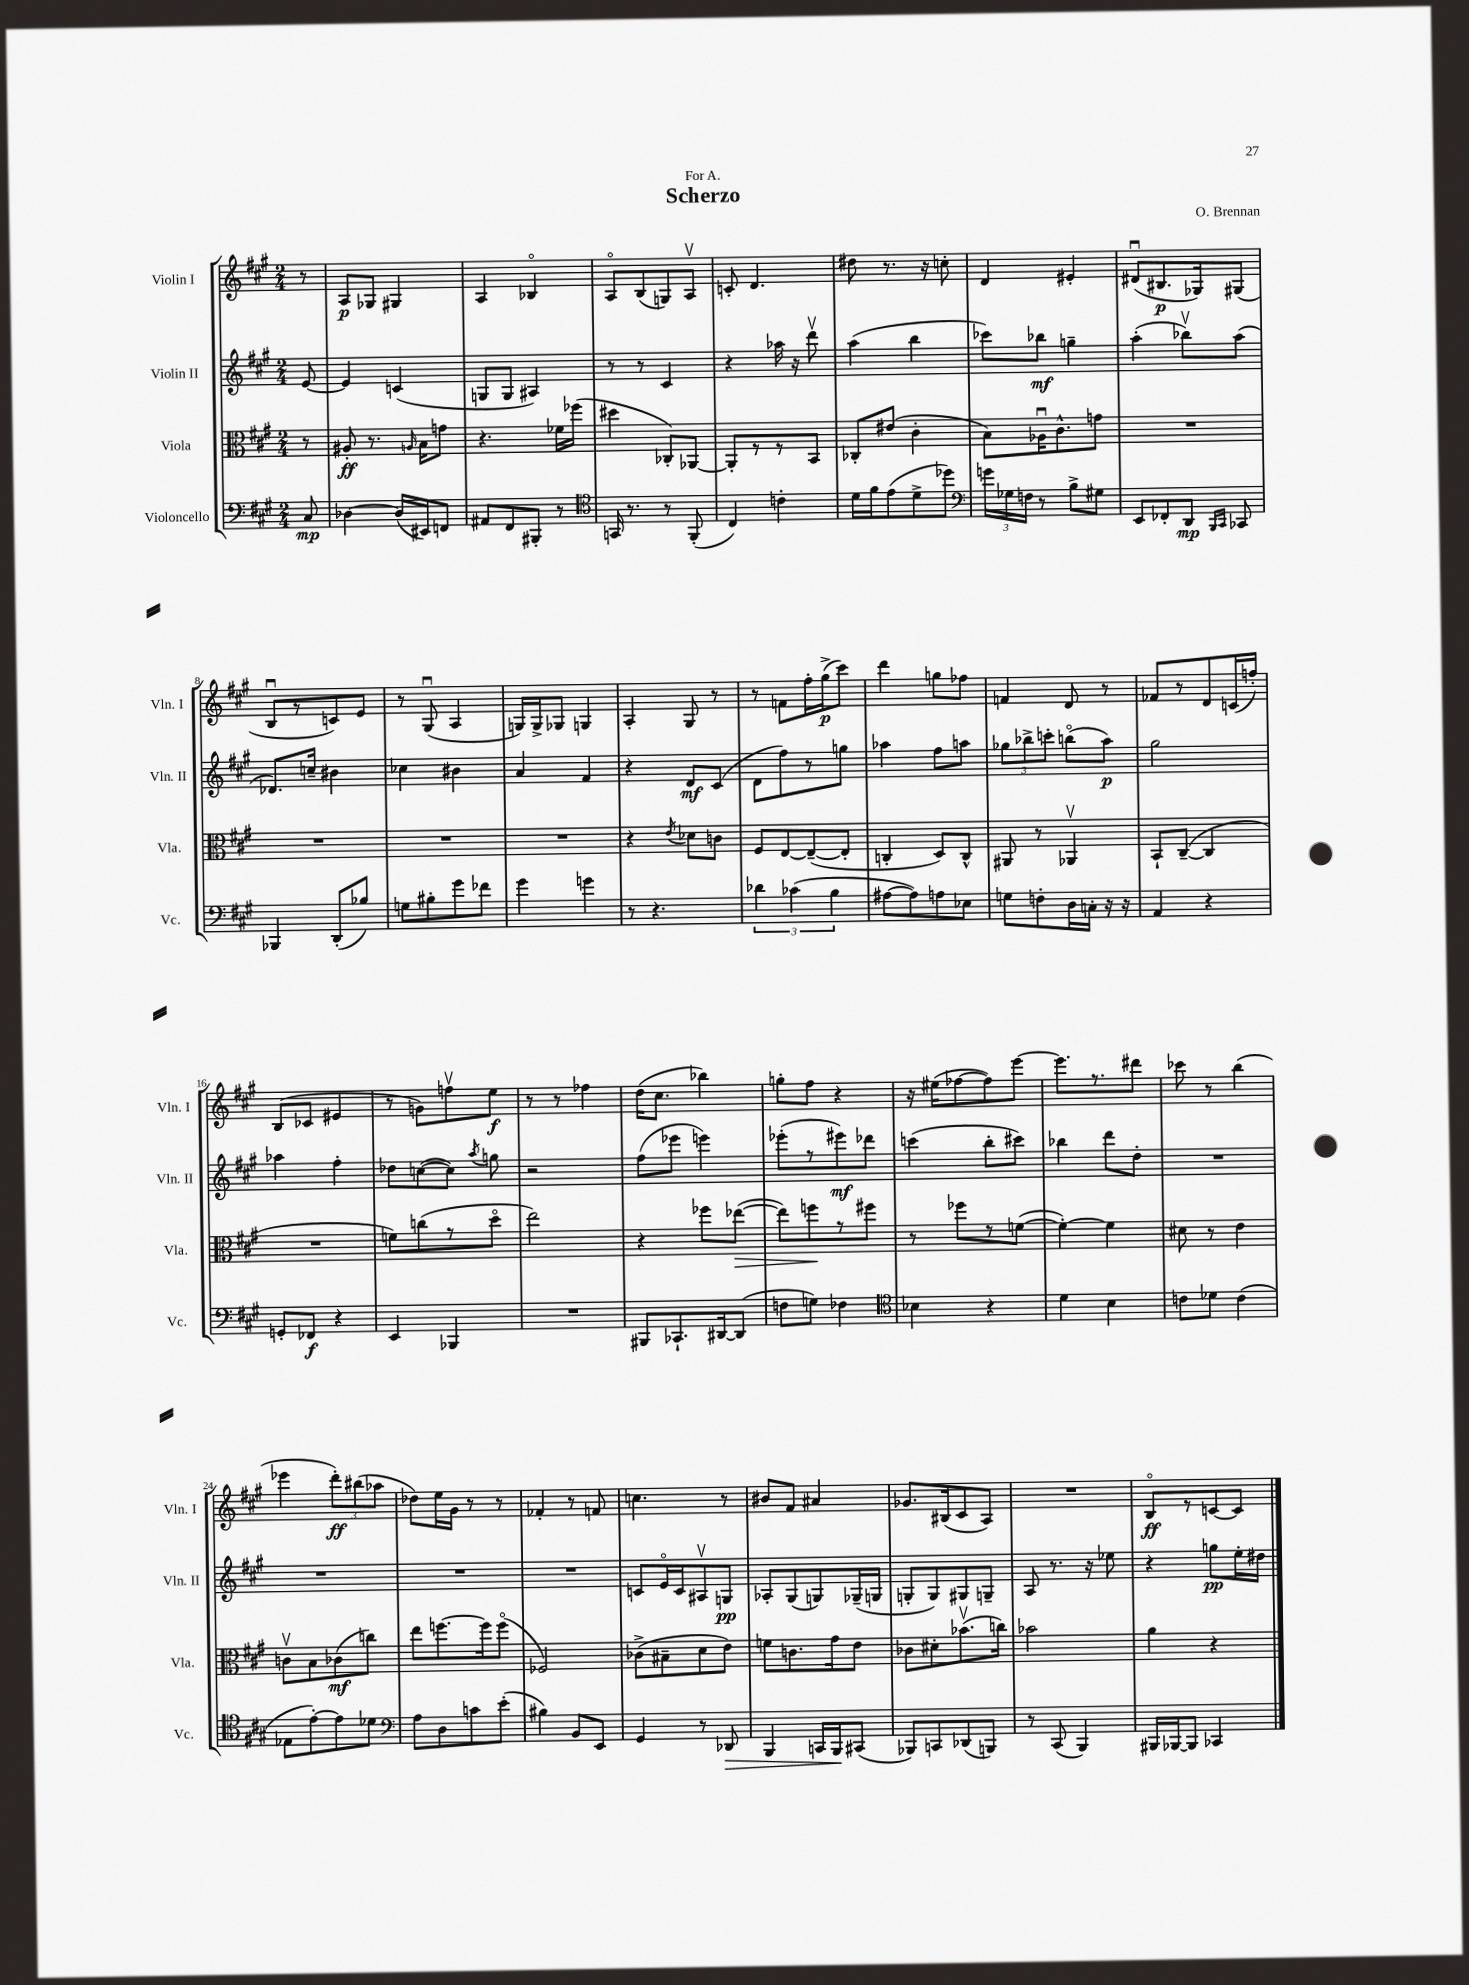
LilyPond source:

\header { title = "Scherzo" composer = "O. Brennan" dedication = "For A." }
<<
\new StaffGroup <<
\new Staff = "s0" \with { instrumentName = "Violin I" shortInstrumentName = "Vln. I" } {
    \clef treble \key a \major \numericTimeSignature \time 2/4 \partial 8
    \autoBeamOff r8 |
    a8[\p ges8] gis4 |
    a4 bes4\flageolet |
    a8[\flageolet b8( g8) a8]\upbow |
    c'8-. d'4. |
    dis''8 r8. r16 c''8-. |
    d'4 eis'4-. |
    dis'8[\downbow( bis8.\p ges16) gis8]( |
    b8[\downbow r8 c'8) e'8] |
    r8 gis8\downbow( a4 |
    g16[) g16-> ges8] g4 |
    a4-. gis8 r8 |
    r8 f'8[ fis''16-. gis''16->\p( cis'''8]) |
    d'''4 g''8[ fes''8] |
    f'4 d'8 r8 |
    fes'8[ r8 d'8 c'16( f''16]-.) |
    b8[( ces'8] eis'4 |
    r8 g'8[) f''8\upbow e''8]\f |
    r8 r8 fes''4 |
    d''16[( cis''8.] bes''4) |
    g''8[-. fis''8] r4 |
    r16 eis''16[( fes''8~ fes''8) e'''8]~ |
    e'''8.[ r8. dis'''8] |
    ces'''8 r8 b''4( |
    ees'''4 \tuplet 3/2 { d'''8[-.\ff) bis''8( aes''8] } |
    des''8[) e''16 gis'16] r8 r8 |
    fes'4-. r8 f'8 |
    c''4. r8 |
    bis'8[ fis'8] ais'4 |
    ges'8.[ bis16( cis'8 a8]) |
    R2 |
    b8[\flageolet\ff r8 c'8~ c'8] \bar "|." |
}
\new Staff = "s1" \with { instrumentName = "Violin II" shortInstrumentName = "Vln. II" } {
    \clef treble \key a \major \numericTimeSignature \time 2/4 \partial 8
    \autoBeamOff e'8~ |
    e'4 c'4( |
    g8[ g8] ais4) |
    r8 r8 cis'4 |
    r4 aes''16 r16 d'''8\upbow |
    a''4( b''4 |
    ces'''8[) bes''8]\mf g''4-- |
    a''4-.( bes''8[\upbow) a''8]( |
    des'8.[) c''16]-- bis'4 |
    ces''4 bis'4 |
    a'4 fis'4 |
    r4 d'8[\mf cis'8]( |
    d'8[ fis''8) r8 g''8] |
    aes''4 fis''8[ a''8] |
    \tuplet 3/2 { ges''8[ bes''8-> c'''8]-. } b''8[\flageolet( a''8]\p) |
    gis''2 |
    aes''4 fis''4-. |
    des''8[ c''8~( c''8]) \acciaccatura { a''8 } g''8 |
    r2 |
    fis''8[( ees'''8] e'''4) |
    ees'''8[-.( r8 eis'''8\mf) des'''8] |
    c'''4( b''8[-. cis'''8]) |
    bes''4 d'''8[ d''8]-. |
    R2 |
    R2 |
    R2 |
    R2 |
    c'8[ e'16\flageolet c'16 ais8\upbow g8]\pp |
    aes8[-. gis8( g8) ges16--( g16] |
    g8[-. g8) gis8 g8]-- |
    a8 r8. r16 ees''8 |
    r4 g''8[\pp e''16-. dis''16] \bar "|." |
}
\new Staff = "s2" \with { instrumentName = "Viola" shortInstrumentName = "Vla." } {
    \clef alto \key a \major \numericTimeSignature \time 2/4 \partial 8
    \autoBeamOff r8 |
    ais8-.\ff r8. \grace { a16 } b16[ g'8] |
    r4. fes'16[ fes''16]( |
    dis''4 ces8[-.) aes,8]~ |
    aes,8[-. r8 r8 b,8] |
    ces8[-. eis'8]( cis'4-. |
    b8[) aes16\downbow cis'8.-^ g'8] |
    R2 |
    R2 |
    R2 |
    R2 |
    r4 \acciaccatura { e'8 } des'8[ c'8] |
    fis8[ e8~ e8~--( e8]-. |
    c4-. d8[) c8]-^ |
    ais,8 r8 aes,4\upbow |
    b,8[-! cis8]~--( cis4 |
    R2 |
    f'8[) c''8( r8 d''8]\flageolet |
    e''2) |
    r4 fes''8[ ees''8]~\>( |
    ees''8[) f''8\! r8 fis''8] |
    r8 fes''8[ r8 f'8]~( |
    f'4~-.) f'4 |
    dis'8 r8 e'4 |
    c'8[\upbow b8 ces'8\mf( c''8]) |
    e''8[ f''8.~ f''16 f''8]\flageolet( |
    fes2) |
    ces'8[->( bis8-- d'8 e'8]) |
    f'8[ c'8. gis'16 e'8] |
    ces'8[ dis'8-. bes'8.\upbow( c''16]) |
    bes'2 |
    a'4 r4 \bar "|." |
}
\new Staff = "s3" \with { instrumentName = "Violoncello" shortInstrumentName = "Vc." } {
    \clef bass \key a \major \numericTimeSignature \time 2/4 \partial 8
    \autoBeamOff cis8\mp |
    des4~ des16[( eis,16) f,8] |
    ais,8[ fis,8 bis,,8]-. r8 |
    \clef tenor g,16 r8. r8 fis,8-.( |
    cis4) c'4-. |
    d'16[ fis'16 e'8( d'8-> des''8]) |
    \clef bass \tuplet 3/2 { g'16[ ges16 f16] } r8 b8[-> gis8] |
    e,8[ fes,8-. d,8]\mp \grace { b,,16[ cis,16] } ces,8 |
    bes,,4 d,8[-.( bes8]) |
    g8[ bis8-. gis'8 fes'8] |
    gis'4 g'4 |
    r8 r4. |
    \tuplet 3/2 { des'4 ces'4( b4 } |
    ais8[~ ais8) a8 ees8] |
    g8[ f8-. d16 c16]-. r16 r16 |
    a,4 r4 |
    g,8[-. fes,8]\f r4 |
    e,4 bes,,4 |
    R2 |
    bis,,8[ ces,8.-! dis,16~ dis,8]( |
    f8[ g8]) fes4 |
    \clef tenor bes4 r4 |
    d'4 b4 |
    c'8[ des'8] c'4( |
    ees8[ e'8~-.) e'8 des'8] |
    \clef bass a8[ d8 c'8 e'8]-.( |
    bis4) b,8[ e,8] |
    gis,4 r8 des,8\> |
    b,,4 c,16[ b,,16\! cis,8]( |
    bes,,8[) c,8 des,8( b,,8]) |
    r8 cis,8( b,,4) |
    bis,,16[ bes,,16~ bes,,8] ces,4 \bar "|." |
}
>>
>>
